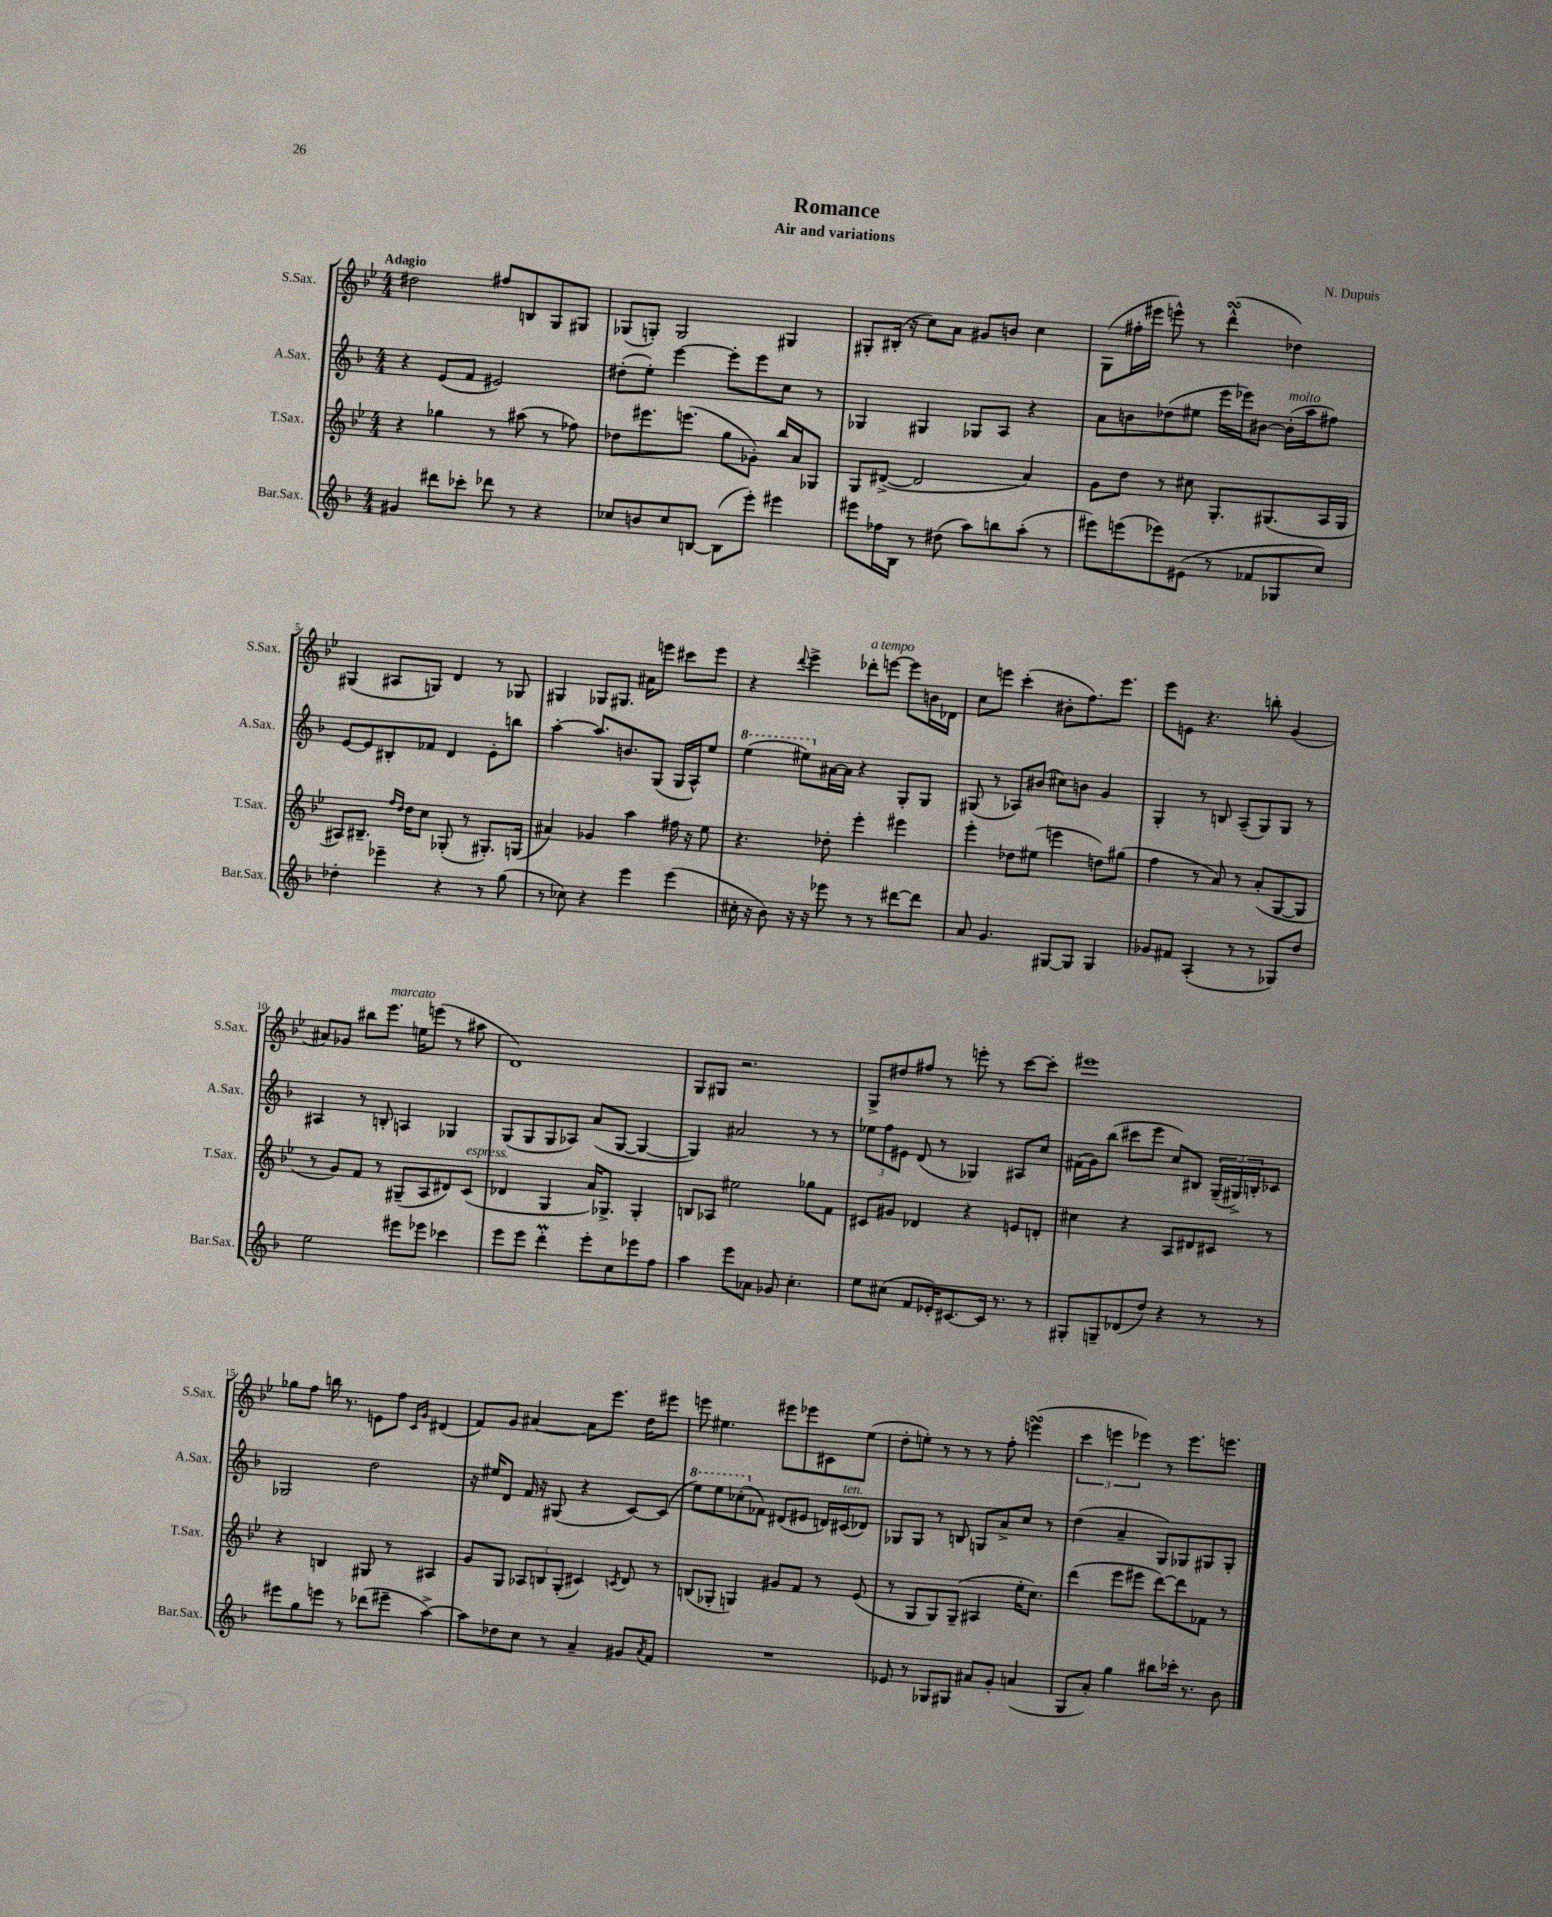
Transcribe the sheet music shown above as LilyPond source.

\header { title = "Romance" composer = "N. Dupuis" subtitle = "Air and variations" }
<<
\new StaffGroup <<
\new Staff = "s0" \with { instrumentName = "S.Sax." shortInstrumentName = "S.Sax." } {
    \clef treble \key bes \major \numericTimeSignature \time 4/4 \tempo "Adagio"
    dis''2 fis''8 b8 g8 gis8 |
    ges8( g8-.) g2 gis4 |
    gis8-. bis16-.( r16 c''8) a'8 gis'8 b'8 c''4 |
    g8( fis''16-. eis'''16 e'''8-^) r8 d'''4-^\turn( des''4) |
    gis4( ais8 g8) d'4 r8 ges8 |
    gis4 ges8 gis8. ais'16 e'''8 cis'''8 e'''8 |
    r4 \appoggiatura { d'''8 } ees'''4-> des'''8-.^\markup { \italic "a tempo" } e'''8~ e'''8 b'16 des'16 |
    c''8 e'''8 c'''4-.( bis'8-. f''8.) e'''8. |
    ees'''8 e'8 r4. b''8-. g'4( |
    ais'8) ges'8 bis''8 ees'''8.^\markup { \italic "marcato" } e''16 e'''8( r8 ais''8 |
    d'1) |
    g8 gis8 r2. |
    g8-> dis''8 fis''8 r8 e'''8-. r8 c'''8~ c'''8-. |
    eis'''1 |
    ges''8 f''8 b''16 r8. e'8 f''8 \grace { c'16 g'16 } dis'4( |
    f'8) g'8 ais'4~ ais'8 ees'''8. d''16 eis'''8 |
    e'''8 eis''4. eis'''8 ees'''8 cis'8 eis''8( |
    d''8-. e''8-.) r8 r8 r8 f''8-. e'''4\turn( |
    \tuplet 3/2 { c'''4 e'''4 ees'''4) } r8 ees'''8. e'''8. \bar "|." |
}
\new Staff = "s1" \with { instrumentName = "A.Sax." shortInstrumentName = "A.Sax." } {
    \clef treble \key f \major \numericTimeSignature \time 4/4
    r4 e'8( f'8 eis'2) |
    dis''8-.( e''8-.) e'''4~ e'''8-. e'''8 c''8 r8 |
    ges4 gis4 ges8 a8 r4 |
    a'8 b'8 des''8( eis''8 e'''16 ees'''16) bis'8~ bis'16-.^\markup { \italic "molto" }( a''16 fis''8) |
    e'8~ e'8 bis8-. fes'8 d'4 e'8-. b''8 |
    a''4~-. a''8. b'8. g8( g16 a16-^) e''8 |
    \ottava #1 e'''4( eis'''8) \ottava #0 ais'16~ ais'16 r4 g8-. g8 |
    gis8( r8 aes8) bis'8( cis''8) b'8 g'4 |
    g4-. r8 b8 a8--( g8) g8 r8 |
    ais4 r8 b8-. a4 ges4 |
    g8( g8 g8 aes8) a'8( g8~ g4~ |
    g4) ais'2 r8 r8 |
    \tuplet 3/2 { ees''8 f''8 eis'8 } d'8( r8 ges4) ais8 c''8 |
    fis'16( g'16) bes''8( cis'''8 e'''8 c''8) bis8 \tuplet 3/2 { g16--( gis16->) b16-. } ces'8 |
    ges2 d''2 |
    r16 eis''16 d'8 f'16 r16 gis8( r4 c'8~) c'8( |
    \ottava #1 e'''8) e'''8 ces'''8-.( \ottava #0 fes'8) dis'8( eis'8 d'16) cis'16^\markup { \italic "ten." }( des'8) |
    ges8 ges8 r8 b8 g8 a'8-> c''8 r8 |
    d''4( a'4-- g8) ges8 gis8 gis8-. \bar "|." |
}
\new Staff = "s2" \with { instrumentName = "T.Sax." shortInstrumentName = "T.Sax." } {
    \clef treble \key bes \major \numericTimeSignature \time 4/4
    r4 ges''4 r8 ais''8( r8 fes''8) |
    des''8 eis'''8. e'''8.( g''8 ges'8-.) bes''16 a'16 ges8 |
    g8 dis'8~->( dis'2 a'4) |
    g'8 d''8 r8 cis''8 g8.-. gis8.( a16 gis16 |
    ais8) bis8.-- \grace { f''16 d''16 } d''16 c''8 ges8-.( r8 gis8.-.) g16( |
    ais'4) ges'4 a''4 fis''16 r16 ees''8 |
    r4. des''8-. ees'''4-. eis'''4 |
    ees'''4-. des''8 eis''8( e'''4 d''8) gis''8( |
    f''4 r8 a'8) r8 a'8-.( g8~ g8 |
    r8 g'8) f'8 r8 gis8--( a8 dis'8) c'8^\markup { \italic "espress." }( |
    des'4 g4 a'16) ges8.-> ges4-. |
    b8 aes8 eis''2 ges''8 f'8 |
    cis'8 gis'8 des'4 r4 e'8 d'8-. |
    cis''4 r4 a8 dis'8 cis'8 r8 |
    r4 b4 gis8 r8 ais4 |
    g'8 g8 \tuplet 3/2 { aes8 b8 g8-.( } cis'4) \acciaccatura { c'8 } d'8 r8 |
    b8( ges8-. g4) gis'8 f'8 r8 ees'8( |
    r8 g8 g8) g8--( ais4 ees''16-. c''8.) |
    d'''4( ees'''8 eis'''8 d'''8~) d'''8 fes'8 r8 \bar "|." |
}
\new Staff = "s3" \with { instrumentName = "Bar.Sax." shortInstrumentName = "Bar.Sax." } {
    \clef treble \key f \major \numericTimeSignature \time 4/4
    gis'4 dis'''8 ces'''8-. des'''8 r8 r4 |
    ces''8 b'8 ces''8 b8~ b8( e'''8-.) eis'''4 |
    eis'''8 fes''16 bes16 r8 dis''8( a''8) b''8 a''8-.( r8 |
    eis'''8) e'''8( ees'''8) eis'8( r8 fes'8 ges8 c''8) |
    des''4-. ees'''4-- r4 r8 g''8( |
    r8 ces''8) r4 e'''4 e'''4( |
    cis''16-. r16 bes'8) r16 r16 ees'''8 r8 r8 dis'''8~ dis'''8 |
    a'8 g'4. gis8~ gis8 gis4 |
    ges'8 fis'8 a4-.( r8 r8 ges8) d''8 |
    e''2 eis'''8 ees'''8 ces'''4 |
    e'''8 e'''8 d'''4-.\prall e'''8-. c''8 ees'''8 f''8 |
    a''4 e'''8 aes'8 ges'8 c''4.-. |
    e''8 cis''8( f'8 ees'16-.) cis'8.~ cis'16 r8. r8 |
    gis8-. g8-- des'8( d''8) r4 r8 r8 |
    eis'''8 g''8 e'''8 r8 des'''8( eis'''8-- a''4~->) |
    a''8 des''8 c''8 r8 a'4-- gis'8 \acciaccatura { a'8 } f'8 |
    R1 |
    ees'8 r8 ges8 gis8 ais'8 g'8-. a'4( |
    g8 a'8-.) g''4 bis''8 ces'''16-. r8. bes'8 \bar "|." |
}
>>
>>
